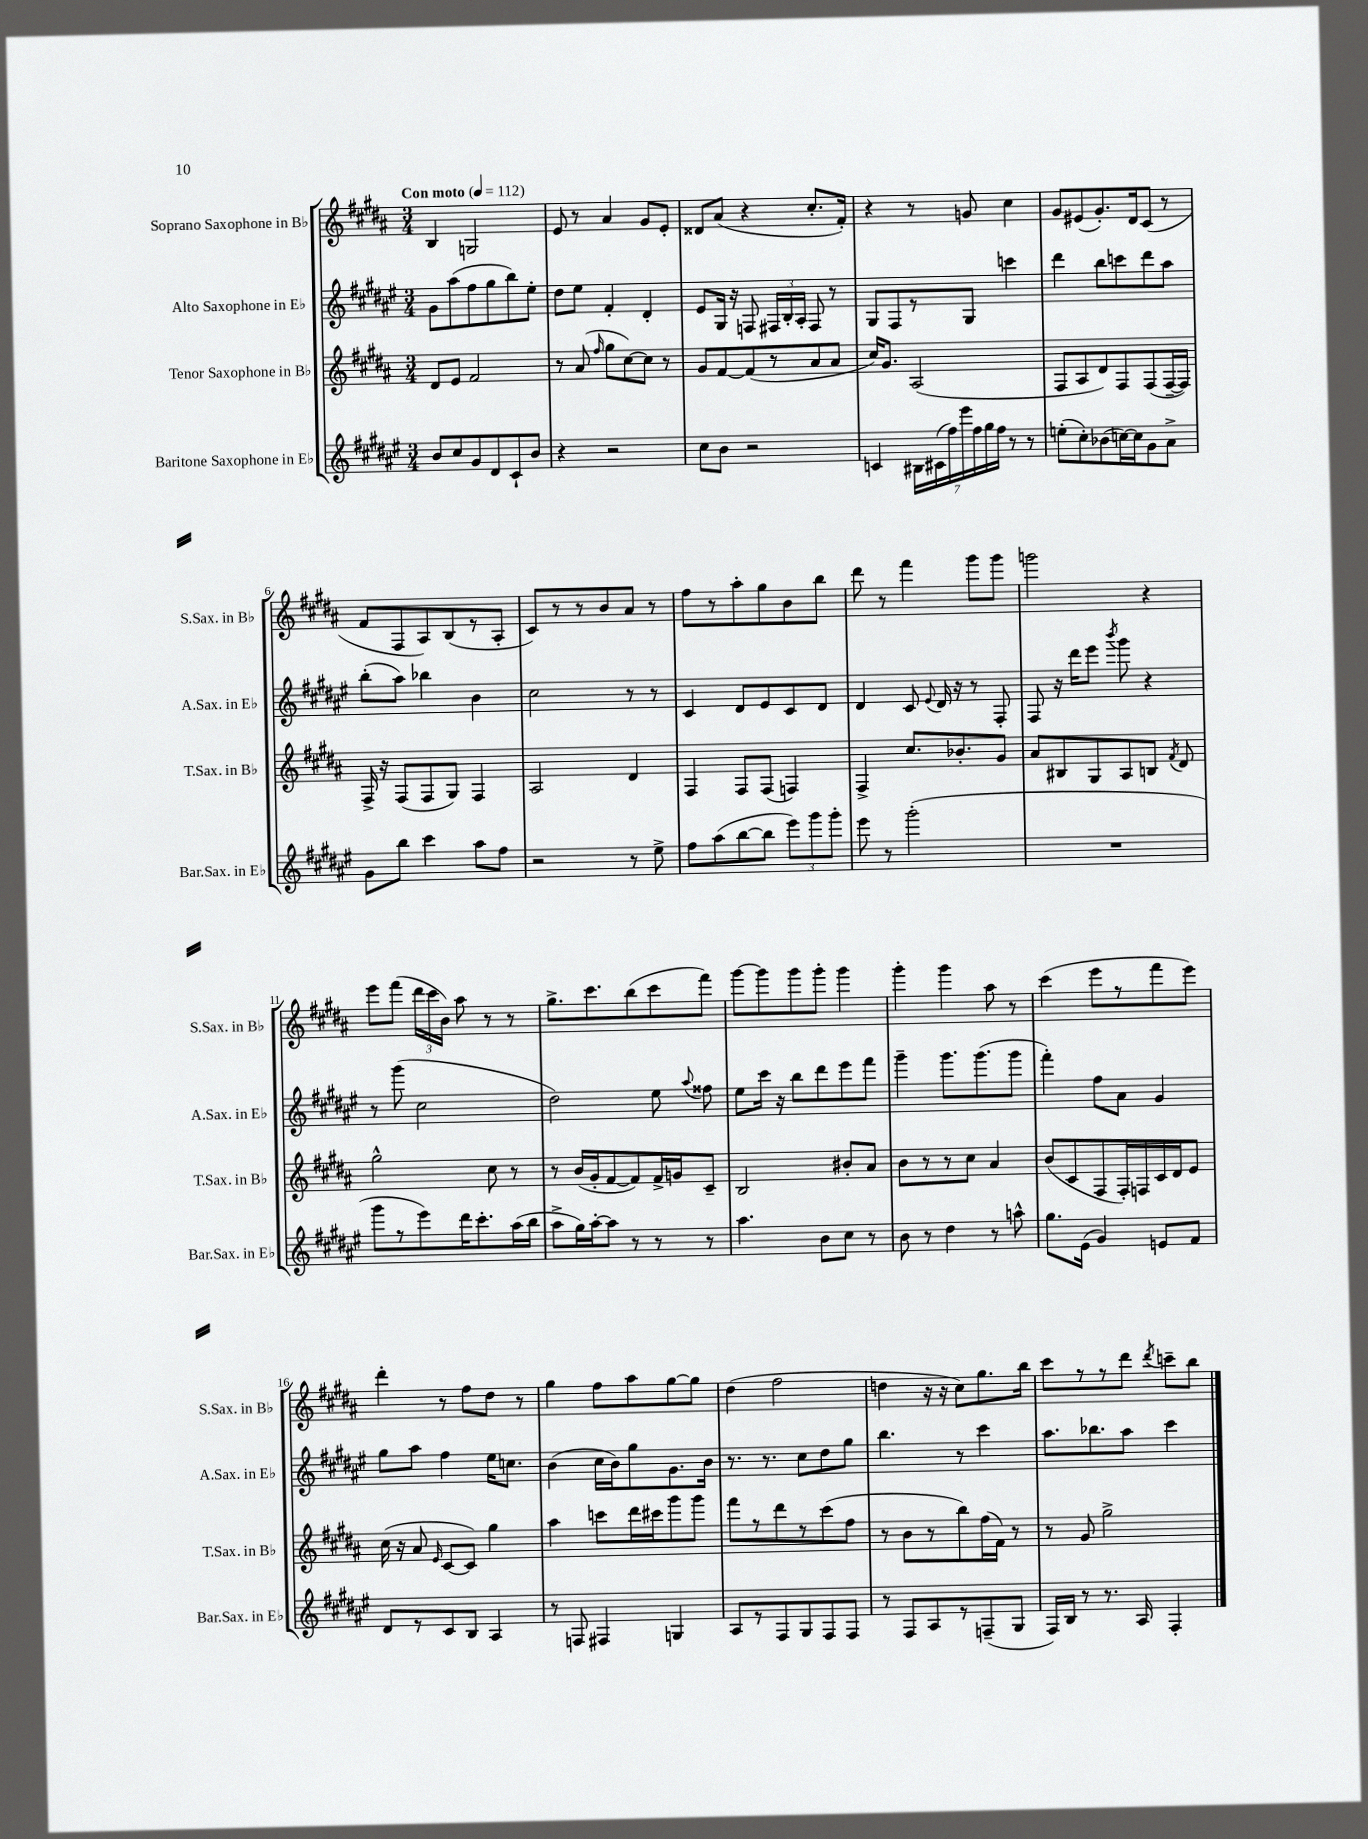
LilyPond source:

<<
\new StaffGroup <<
\new Staff = "s0" \with { instrumentName = "Soprano Saxophone in Bb" shortInstrumentName = "S.Sax. in Bb" } {
    \clef treble \key b \major \numericTimeSignature \time 3/4 \tempo "Con moto" 4 = 112
    \autoBeamOff b4 g2 |
    e'8 r8 ais'4 gis'8[ e'8]-. |
    disis'8[ ais'8]( r4 cis''8.[-. fis'16]-.) |
    r4 r8 g'8 cis''4 |
    gis'8[ eis'8( gis'8.-.) dis'16 cis'8]( r8 |
    fis'8[ fis8 ais8) b8( r8 ais8]-. |
    cis'8[) r8 r8 b'8 ais'8] r8 |
    fis''8[ r8 ais''8-. gis''8 b'8 b''8] |
    dis'''8 r8 fis'''4 gis'''8[ gis'''8] |
    g'''2 r4 |
    e'''8[ fis'''8]( \tuplet 3/2 { dis'''16[ cis'''16 b'16]) } ais''8 r8 r8 |
    gis''8.[-> cis'''8. b''8( cis'''8 fis'''8]) |
    gis'''8[~ gis'''8 gis'''8 gis'''8]-. gis'''4 |
    gis'''4-. gis'''4 ais''8 r8 |
    cis'''4( e'''8[ r8 fis'''8 e'''8]) |
    dis'''4-. r8 fis''8[ dis''8] r8 |
    gis''4 fis''8[ ais''8 gis''8~ gis''8] |
    dis''4( fis''2 |
    d''4 r16 r16 cis''8[) gis''8. b''16] |
    cis'''8[ r8 r8 dis'''8] \acciaccatura { dis'''8 } c'''8[-- b''8] \bar "|." |
}
\new Staff = "s1" \with { instrumentName = "Alto Saxophone in Eb" shortInstrumentName = "A.Sax. in Eb" } {
    \clef treble \key fis \major \numericTimeSignature \time 3/4
    \autoBeamOff gis'8[ ais''8( fis''8 gis''8 b''8) eis''8]-. |
    dis''8[ eis''8] fis'4-. dis'4-. |
    eis'8[ gis16] r16 f8 \tuplet 3/2 { fis16[ b16-. ais16]-. } fis8 r8 |
    gis8[ fis8 r8 gis8] c'''4 |
    dis'''4 b''8[ c'''8 dis'''8 ais''8] |
    b''8[-.( ais''8]) bes''4 b'4 |
    cis''2 r8 r8 |
    cis'4 dis'8[ eis'8 cis'8 dis'8] |
    dis'4 cis'8 \appoggiatura { eis'8 } dis'16 r16 r8 fis8-. |
    fis8 r16 dis'''16[ eis'''8] \acciaccatura { b'''8 } gis'''8 r4 |
    r8 gis'''8( cis''2 |
    dis''2) eis''8 \appoggiatura { ais''8 } fisis''8 |
    eis''8[ cis'''16] r16 b''8[ dis'''8 eis'''8 fis'''8] |
    gis'''4-- gis'''8.[ gis'''8.( gis'''8] |
    fis'''4-.) fis''8[ ais'8] gis'4 |
    gis''8[ ais''8] fis''4 eis''16[ c''8.] |
    b'4( cis''16[ b'16) gis''8 gis'8. b'16] |
    r8. r8. cis''8[ dis''8 gis''8] |
    b''4. r8 cis'''4 |
    ais''8.[ bes''8. ais''8] cis'''4 \bar "|." |
}
\new Staff = "s2" \with { instrumentName = "Tenor Saxophone in Bb" shortInstrumentName = "T.Sax. in Bb" } {
    \clef treble \key b \major \numericTimeSignature \time 3/4
    \autoBeamOff dis'8[ e'8] fis'2 |
    r8 ais'8( \grace { fis''16 } gis''8[ cis''8~) cis''8] r8 |
    gis'8[ fis'8~ fis'8( r8 ais'8 ais'8] |
    cis''16[) gis'8.] ais2( |
    fis8[ ais8 dis'8) fis8 fis8( fis16~-- fis16]) |
    fis16-> r16 fis8[( fis8 gis8]) fis4 |
    ais2 dis'4 |
    fis4 fis8[ fis8]( f4) |
    fis4-> cis''8.[ bes'8.-. gis'8] |
    ais'8[ bis8 gis8 ais8 b8] \acciaccatura { fis'8 } dis'8 |
    gis''2-^ cis''8 r8 |
    r8 b'16[( gis'16-. fis'8~ fis'8) fis'16-> g'16 cis'8]-- |
    b2 bis'8[-. ais'8] |
    b'8[ r8 r8 cis''8] ais'4 |
    b'8[( cis'8 fis8 fis16-.) f16 cis'16 dis'16 e'8] |
    cis''16( r16 ais'8 \grace { e'16 } cis'8[~ cis'8]) gis''4 |
    ais''4 c'''8[ dis'''16 cis'''16 gis'''8 gis'''8] |
    fis'''8[ r8 dis'''8 r8 cis'''8( fis''8] |
    r8 b'8[ r8 b''8) fis''16( fis'16]) r8 |
    r8 gis'8 gis''2-> \bar "|." |
}
\new Staff = "s3" \with { instrumentName = "Baritone Saxophone in Eb" shortInstrumentName = "Bar.Sax. in Eb" } {
    \clef treble \key fis \major \numericTimeSignature \time 3/4
    \autoBeamOff b'8[ cis''8 gis'8 dis'8 cis'8-! b'8] |
    r4 r2 |
    cis''8[ b'8] r2 |
    c'4 \tuplet 7/4 { bis16[ cis'16( fis''16) eis'''16 fis''16 gis''16 fis''16] } r8 r8 |
    e''8[-.( cis''8-.) bes'8( c''16~) c''16 gis'8 ais'8]-> |
    gis'8[ b''8] cis'''4 ais''8[ fis''8] |
    r2 r8 eis''8-> |
    fis''8[ ais''8( b''8~ b''8] \tuplet 3/2 { eis'''8[) gis'''8 gis'''8]-. } |
    eis'''8 r8 gis'''2-.( |
    R2. |
    gis'''8[ r8 eis'''8) dis'''16 cis'''8.-. ais''16( b''16] |
    ais''8[-> gis''16) ais''16~-. ais''8] r8 r8 r8 |
    ais''4. b'8[ cis''8] r8 |
    b'8 r8 dis''4 r8 a''8-^ |
    gis''8.[ eis'16]( gis'4) e'8[ fis'8] |
    dis'8[ r8 cis'8 b8] ais4 |
    r8 f8 fis4 g4 |
    ais8[ r8 fis8 gis8 fis8 fis8] |
    r8 fis8[ ais8 r8 f8--( gis8] |
    fis16[) b16] r8 r8. ais16 fis4-. \bar "|." |
}
>>
>>
